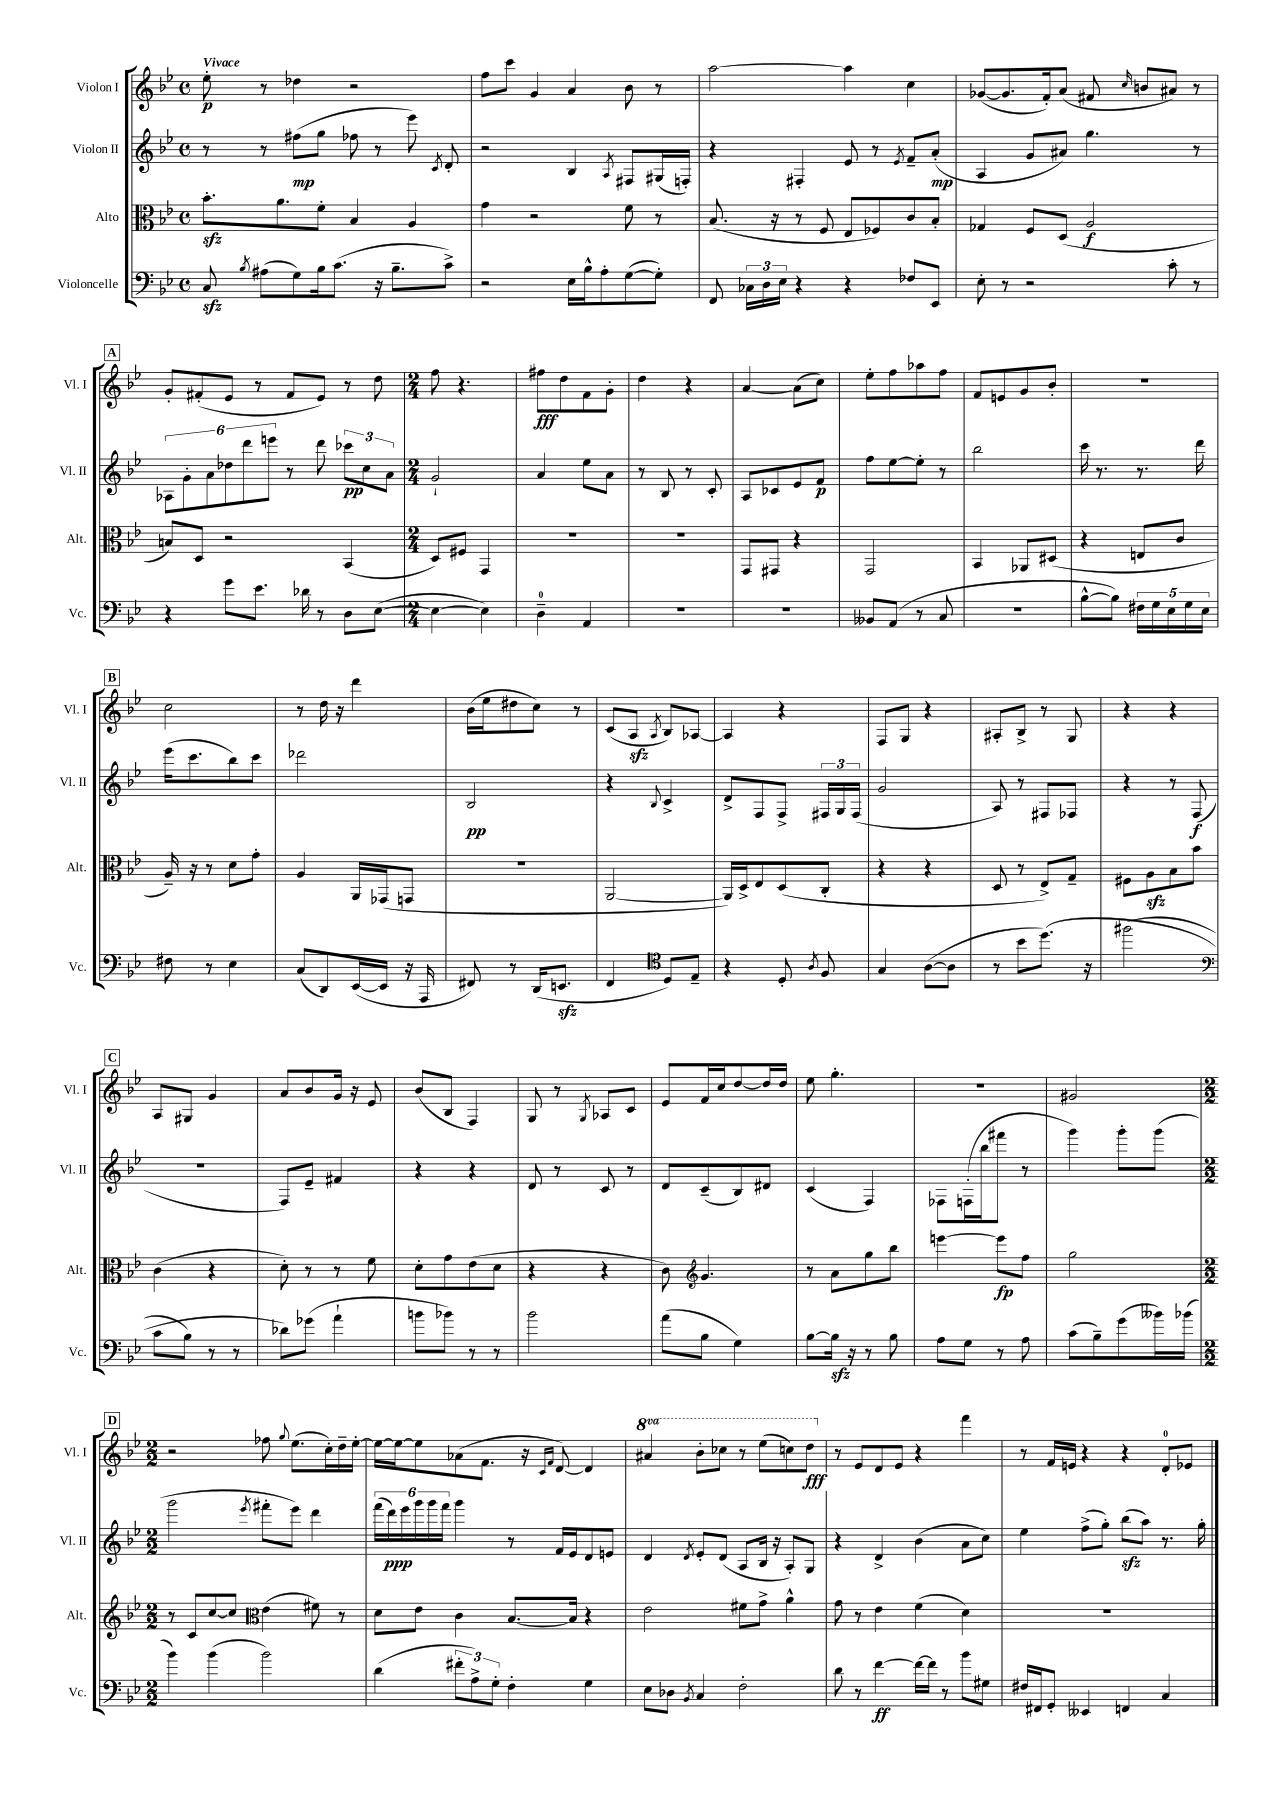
<<
\new StaffGroup <<
\new Staff = "s0" \with { instrumentName = "Violon I" shortInstrumentName = "Vl. I" } {
    \clef treble \key bes \major \defaultTimeSignature \time 4/4 \set Staff.ottavationMarkups = #ottavation-simple-ordinals \tempo "Vivace"
    \autoBeamOff ees''8-.\p r8 des''4 r2 |
    f''8[ c'''8] g'4 a'4 bes'8 r8 |
    a''2~ a''4 c''4 |
    ges'8[~( ges'8. f'16-.) a'8]( fis'8 \grace { c''16 } b'8[ ais'8]) r8 |
    \mark \markup { \box "A" } g'8[-. fis'8-.( ees'8] r8 fis'8[ ees'8]) r8 d''8 |
    \numericTimeSignature \time 2/4 f''8 r4. |
    fis''8[\fff d''8 f'8 g'8]-. |
    d''4 r4 |
    a'4~ a'8[( c''8]) |
    ees''8[-. f''8 aes''8 f''8] |
    f'8[ e'8 g'8 bes'8]-. |
    R2 |
    \mark \markup { \box "B" } c''2 |
    r8 d''16 r16 d'''4 |
    bes'16[( ees''16 dis''8 c''8]) r8 |
    c'8[( a8]\sfz \acciaccatura { a8 } bes8[) aes8]~ |
    aes4 r4 |
    f8[ g8] r4 |
    ais8[-. bes8]-> r8 g8 |
    r4 r4 |
    \mark \markup { \box "C" } a8[ gis8] g'4 |
    a'8[ bes'8 g'16] r16 ees'8 |
    bes'8[( bes8] f4) |
    g8 r8 \acciaccatura { g8 } aes8[ c'8] |
    ees'8[ f'16 c''16 d''8~ d''16 d''16] |
    ees''8 g''4.-. |
    r2 |
    gis'2 |
    \mark \markup { \box "D" } \numericTimeSignature \time 2/2 r2 fes''8 \appoggiatura { g''8 } ees''8.[( c''16-.) d''16-- ees''16]~-. |
    ees''16[~ ees''16~ ees''8 aes'8( f'8.] r16 \grace { c'16[ f'16] } d'8~) d'4 |
    \ottava #1 ais''4 bes''8[-. ces'''8] r8 ees'''8[( c'''8) d'''8]\fff \ottava #0 |
    r8 ees'8[ d'8 ees'8] r4 f'''4 |
    r8 f'16[ e'16] r4 r4 d'8[-0-. ees'8] \bar "|." |
}
\new Staff = "s1" \with { instrumentName = "Violon II" shortInstrumentName = "Vl. II" } {
    \clef treble \key bes \major \defaultTimeSignature \time 4/4
    \autoBeamOff r8 r8 fis''8[\mp( g''8] fes''8 r8 ees'''8) \acciaccatura { c'8 } d'8-. |
    r2 bes4 \acciaccatura { a8 } fis8[ gis16( f16]-.) |
    r4 fis4-. ees'8 r8 \acciaccatura { ees'8 } f'8[-- a'8]-.\mp( |
    a4 g'8[ ais'8]) g''4. r8 |
    \mark \markup { \box "A" } \tuplet 6/4 { aes8[ g'8-. a'8 des''8 d'''8 e'''8] } r8 d'''8 \tuplet 3/2 { ces'''8[\pp c''8 a'8] } |
    \numericTimeSignature \time 2/4 g'2-! |
    a'4 ees''8[ a'8] |
    r8 bes8 r8 c'8-. |
    a8[ ces'8 ees'8 f'8]\p |
    f''8[ ees''8~ ees''8]-. r8 |
    bes''2 |
    c'''16 r8. r8. d'''16 |
    \mark \markup { \box "B" } ees'''16[( c'''8. bes''8) c'''8] |
    des'''2 |
    bes2\pp |
    r4 \appoggiatura { bes8 } c'4-> |
    d'8[-> f8 f8]-> \tuplet 3/2 { fis16[ g16 fis16]( } |
    g'2 |
    a8) r8 fis8[ fes8] |
    r4 r8 f8\f( |
    \mark \markup { \box "C" } R2 |
    f8[) ees'8]-- fis'4 |
    r4 r4 |
    d'8 r8 c'8 r8 |
    d'8[ c'8--( bes8) dis'8] |
    c'4( f4) |
    fes8[ f16-.( bes''16 fis'''8] r8 |
    g'''4) g'''8[-. g'''8]( |
    \mark \markup { \box "D" } \numericTimeSignature \time 2/2 g'''2 \acciaccatura { ees'''8 } fis'''8[-. ees'''8]) d'''4 |
    \tuplet 6/4 { f'''16[( d'''16\ppp) ees'''16 g'''16 g'''16 f'''16] } g'''4 r8 f'16[ ees'16 d'8 e'8] |
    d'4 \acciaccatura { d'8 } ees'8[-. d'8]( a8[ bes16] r16 a8[-.) g8] |
    r4 d'4-> bes'4( a'8[ c''8]) |
    ees''4 f''8[->( g''8]-.) bes''8[\sfz( a''8]) r8. g''16-. \bar "|." |
}
\new Staff = "s2" \with { instrumentName = "Alto" shortInstrumentName = "Alt." } {
    \clef alto \key bes \major \defaultTimeSignature \time 4/4
    \autoBeamOff bes'8.[-.\sfz a'8. f'8]-. bes4 a4 |
    g'4 r2 f'8 r8 |
    bes8.( r16 r8 f8 ees8[ fes8) c'8 bes8]-. |
    ges4 f8[ d8]( a2\f |
    \mark \markup { \box "A" } b8[) d8] r2 bes,4( |
    \numericTimeSignature \time 2/4 d8[) fis8] g,4 |
    R2 |
    r2 |
    g,8[ gis,8] r4 |
    g,2 |
    bes,4 aes,8[ dis8]( |
    r4 e8[ c'8] |
    \mark \markup { \box "B" } a16--) r16 r8 d'8[ g'8]-. |
    a4 a,16[ ges,16( g,8] |
    r2 |
    a,2~ |
    a,16[) d16-> ees8 d8( c8]-. |
    r4 r4 |
    d8 r8 ees8[->) g8]-- |
    fis8[ a8\sfz bes8 bes'8] |
    \mark \markup { \box "C" } c'4( r4 |
    d'8-.) r8 r8 f'8 |
    d'8[-. g'8 ees'8( d'8] |
    r4 r4 |
    c'8) \clef treble g'4. |
    r8 a'8[ g''8 bes''8] |
    e'''4~ e'''8[\fp f''8] |
    g''2 |
    \mark \markup { \box "D" } \numericTimeSignature \time 2/2 r8 c'8[ c''8~ c''8] \clef alto ees'4( fis'8) r8 |
    d'8[ ees'8] c'4 bes8.[~ bes16] r4 |
    ees'2 fis'8[ g'8]-> a'4-^ |
    g'8 r8 ees'4 f'4( d'4) |
    R1 \bar "|." |
}
\new Staff = "s3" \with { instrumentName = "Violoncelle" shortInstrumentName = "Vc." } {
    \clef bass \key bes \major \defaultTimeSignature \time 4/4
    \autoBeamOff c8\sfz \acciaccatura { bes8 } ais8[( g8) bes16 c'8.]( r16 bes8.[-- c'8]->) |
    r2 ees16[ bes16-^ a8-. g8~( g8]-.) |
    f,8 \tuplet 3/2 { ces16[ d16 ees16] } r4 r4 fes8[ ees,8] |
    ees8-. r8 r2 c'8-. r8 |
    \mark \markup { \box "A" } r4 g'8[ ees'8.] des'16 r8 d8[ ees8]~( |
    \numericTimeSignature \time 2/4 ees4~ ees4) |
    d4-0-- a,4 |
    R2 |
    R2 |
    beses,8[ a,8]( r8 c8 |
    R2 |
    bes8[~-^ bes8]) \tuplet 5/4 { fis16[ g16 ees16 g16 ees16] } |
    \mark \markup { \box "B" } fis8 r8 ees4 |
    c8[( d,8) ees,16~( ees,16] r16 a,,16 |
    fis,8) r8 d,16[( e,8.]\sfz |
    f,4 \clef tenor d8[) ees8]-- |
    r4 d8-. \acciaccatura { a8 } f8 |
    g4 a8[~( a8] |
    r8 bes'8[ d''8.])\( r16 |
    fis''2( |
    \mark \markup { \box "C" } \clef bass c'8[ bes8]) r8 r8 |
    des'8[\) ges'8]( a'4-! |
    b'8[ bes'8]) r8 r8 |
    bes'2 |
    a'8[( bes8] g4) |
    bes8[~ bes16]\sfz r16 r8 bes8 |
    a8[ g8] r8 a8 |
    c'8[( bes8--) g'8( beses'16) bes'16]( |
    \mark \markup { \box "D" } \numericTimeSignature \time 2/2 bes'4) bes'4( bes'2) |
    d'4( \tuplet 3/2 { fis'8[-. a8->) g8]-. } f4-. g4 |
    ees8[ des8] \acciaccatura { bes,8 } c4 f2-. |
    d'8 r8 f'4~\ff f'16[~ f'16] r8 bes'8[ gis8] |
    fis16[ fis,16 g,8]-. eeses,4 f,4 c4 \bar "|." |
}
>>
>>
